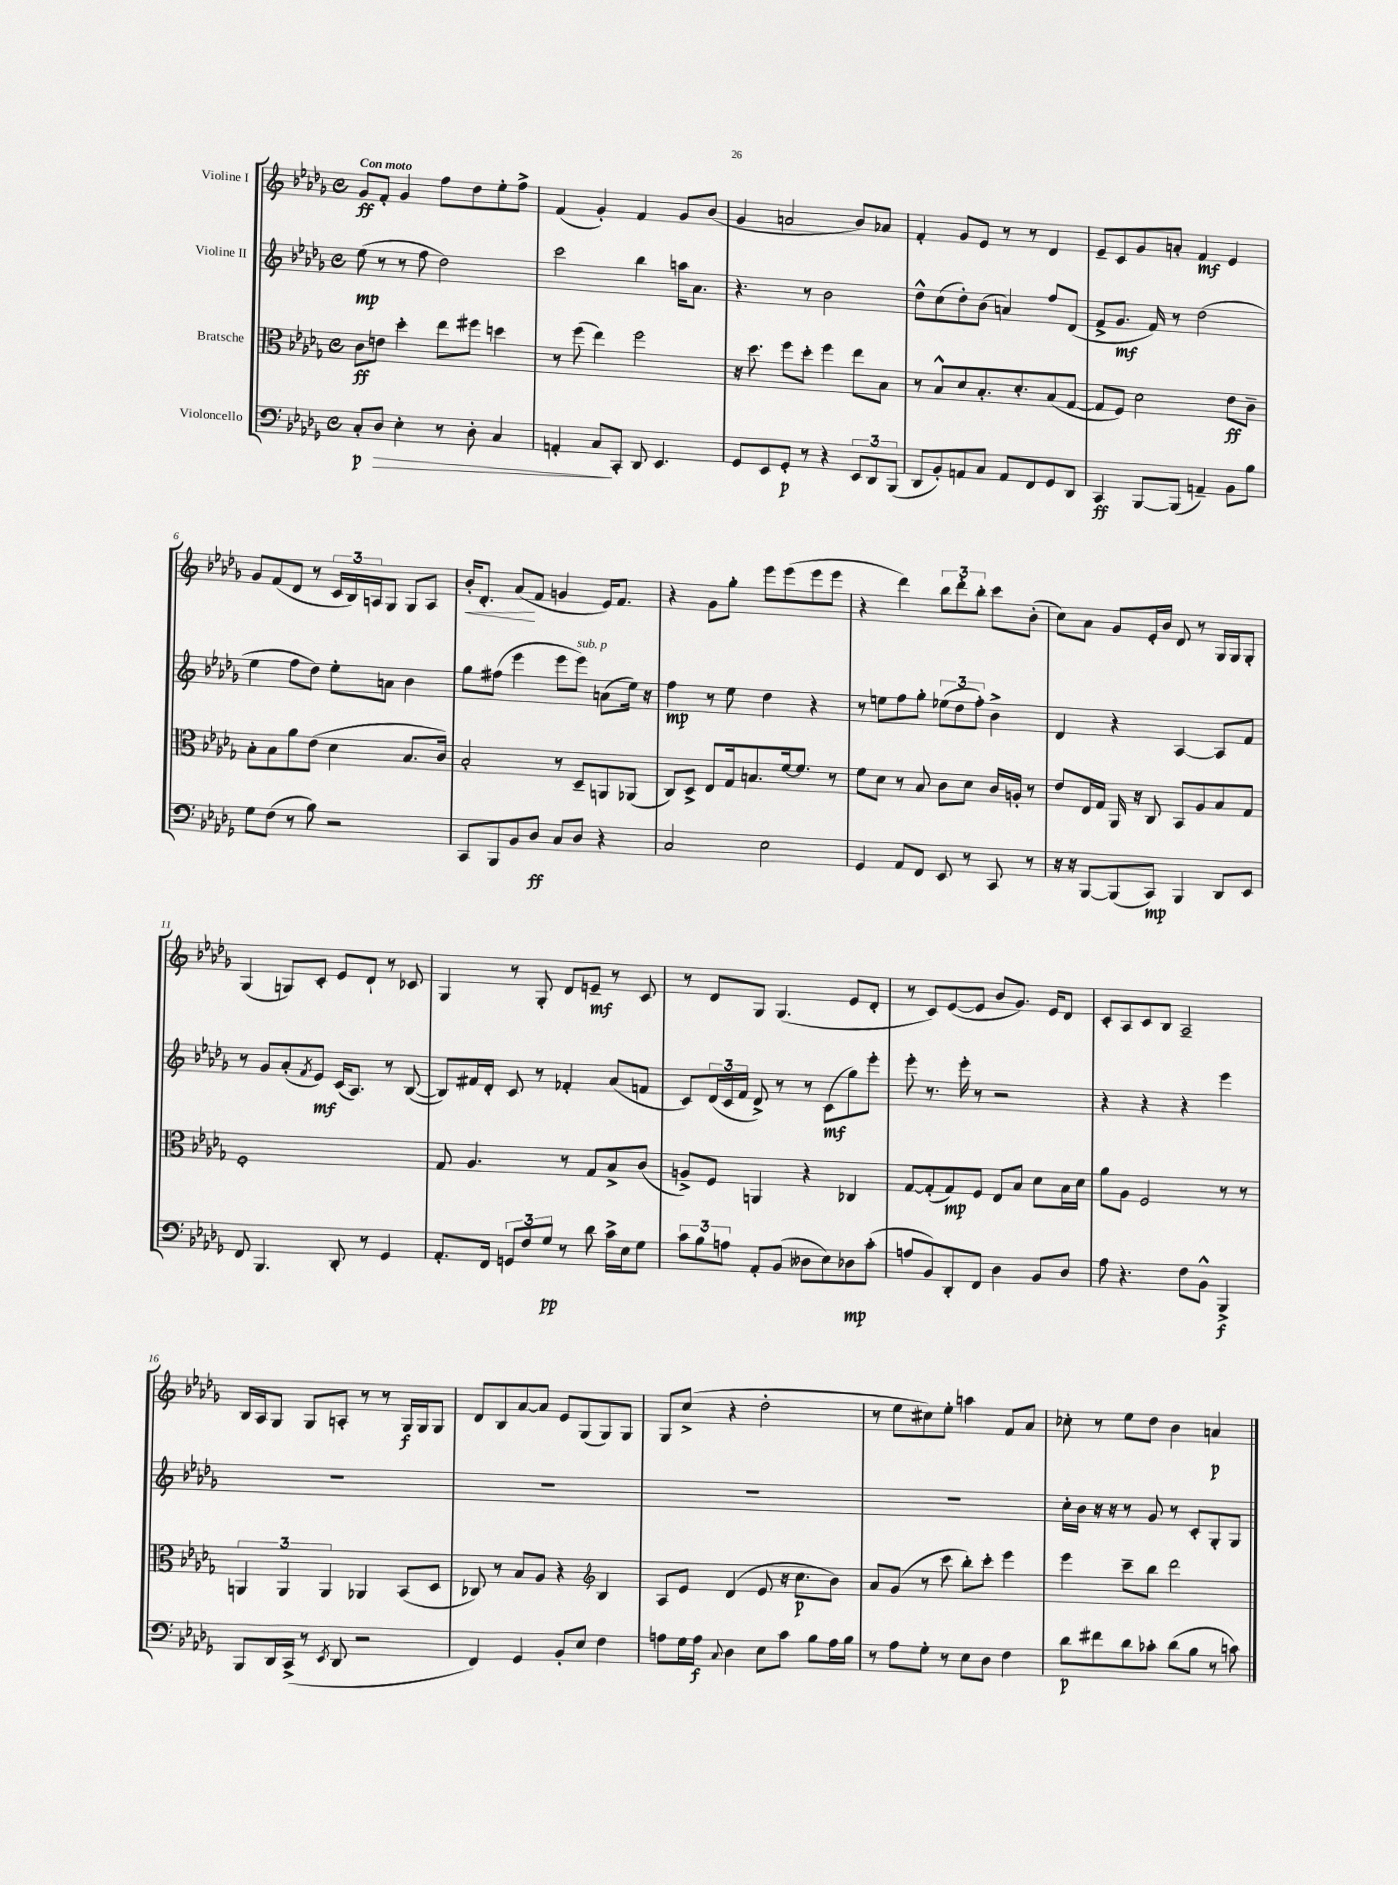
<<
\new StaffGroup <<
\new Staff = "s0" \with { instrumentName = "Violine I" } {
    \clef treble \key des \major \defaultTimeSignature \time 4/4 \tempo "Con moto"
    ges'8\ff f'8-. ges'4 f''8 des''8 ees''8-. f''8-> |
    f'4( ges'4-.) f'4 ges'8 bes'8( |
    ges'4 a'2 bes'8) aes'8 |
    f'4-. ges'8 ees'8 r8 r8 des'4 |
    ees'8-- c'8 ges'8 a'8-. f'4\mf ees'4 |
    ges'8 f'8( des'8 r8 \tuplet 3/2 { c'16 bes16) a16 } ges8 ges8 a8 |
    bes'16-.\< des'8.-. aes'8\!( f'8 g'4 ees'16) f'8. |
    r4 ges'8 ges''8-. ees'''8 ees'''8( ees'''8 ees'''8 |
    r4 des'''4) \tuplet 3/2 { bes''8 des'''8-. bes''8-. } c'''8 bes'8-.( |
    c''8) aes'8 ges'8 ees'16-. bes'16 des'8 r8 ges16 ges16 ges8-. |
    ges4( g8) c'8-. ees'8 des'8-! r8 ces'8 |
    ges4 r8 ges8-. des'8 e'8--\mf r8 c'8 |
    r8 des'8 ges8 ges4.( ees'8 des'8-. |
    r8 c'8) ees'8~( ees'8 bes'8 ges'8.) ees'16 des'8 |
    c'8-. aes8 c'8 bes8 aes2-- |
    bes16 aes16 ges8 ges8 a8-. r8 r8 ges16\f ges16 ges8 |
    des'8 bes8 aes'8~ aes'8 ees'8 ges8( ges8) ges8 |
    ges8 c''8->( r4 des''2-. |
    r8 ees''8 cis''8) ees''8-. a''4 f'8 aes'8 |
    ces''8-. r8 ees''8 des''8 bes'4 a'4\p \bar "|." |
}
\new Staff = "s1" \with { instrumentName = "Violine II" } {
    \clef treble \key des \major \defaultTimeSignature \time 4/4
    ees''8\mp( r8 r8 f''8 des''2) |
    c'''2 bes''4 a''16 aes'8. |
    r4. r8 bes'2 |
    des''8-^ c''8( des''8-.) bes'8( a'4) f''8 des'8( |
    f'8-> ges'8.\mf f'16) r8 des''2( |
    ees''4 f''8 des''8) ees''8-. a'8 bes'4 |
    ges''8 fis''8( ees'''4 ees'''8 ees'''8^\markup { \italic "sub. p" }) a'8( ees''16) r16 |
    f''4\mp r8 ees''8 des''4 r4 |
    r8 e''8 f''8 ges''8-. \tuplet 3/2 { ees''8( des''8 f''8-.) } bes'4-> |
    des'4 r4 aes4~ aes8 f'8 |
    r8 ges'8 aes'8-.( \acciaccatura { f'8 } ees'8\mf) c'16( aes8.) r8 bes8~( |
    bes8) fis'16 des'16-. c'8 r8 fes'4-. aes'8( f'8 |
    c'8) \tuplet 3/2 { des'16( c'16 f'16 } des'8->) r8 r8 c'8\mf( ges''8) ees'''8-. |
    ees'''8-. r8. ees'''16-. r8 r2 |
    r4 r4 r4 ees'''4 |
    R1 |
    R1 |
    R1 |
    R1 |
    c''16-. bes'16 r16 r16 r8 ges'8 r8 c'8-. ges8-. ges8 \bar "|." |
}
\new Staff = "s2" \with { instrumentName = "Bratsche" } {
    \clef alto \key des \major \defaultTimeSignature \time 4/4
    c'8\ff e'8 des''4-. ees''8 fis''8 d''4 |
    r8 f''8( ees''4) f''2 |
    r16 des''8. f''8 des''8-. f''4 ees''8 bes8 |
    r8 bes8-^ des'8 bes8.-. des'8.-. bes8( ges8~ |
    ges8 f8) des'2 ees'8\ff c'8-- |
    bes8-. bes8 aes'8 ees'8( des'4 bes8. c'16) |
    bes2-. r8 des8-- a,8 aes,8( |
    c8) des8-> ees8 ges16 b8. f'16~ f'8. r8 |
    f'8 des'8 r8 bes8 c'8 des'8 c'16 a16-. r8 |
    ees'8 ees16 ges16 aes,16 r16 c8 bes,8 aes8 bes8 ges8 |
    f1-. |
    ges8 aes4. r8 ges8 bes8-> c'8( |
    a8->) f8 a,4 r4 ces4 |
    ges8~ ges8-.( ges8\mp) f8 ees8 bes8 des'8 bes16 des'16 |
    aes'8 aes8 f2 r8 r8 |
    \tuplet 3/2 { a,4 a,4 a,4 } aes,4 bes,8( des8 |
    ces8) r8 bes8 aes8 r4 \clef treble bes4 |
    aes8 ees'8 des'4( ees'8 r16 c''8.\p bes'8) |
    aes'8 ges'8( r8 c'''8 bes''8-.) c'''8-. ees'''4 |
    ees'''4 c'''8-- bes''8 des'''2 \bar "|." |
}
\new Staff = "s3" \with { instrumentName = "Violoncello" } {
    \clef bass \key des \major \defaultTimeSignature \time 4/4
    c8-.\p des8\> ees4-. r8 des8-. c4 |
    a,4-. c8\! c,8-. des,8 ees,4. |
    ges,8 ees,8 ges,8-.\p r8 r4 \tuplet 3/2 { ees,8 des,8 bes,,8( } |
    des,8 bes,8-.) a,8 c8 a,8 f,8 ges,8 des,8 |
    c,4\ff bes,,8~ bes,,8( a,4--) bes,8 bes8 |
    ges8 f8( r8 bes8) r2 |
    c,8 bes,,8 bes,8 des8\ff c8 des8 r4 |
    c2 ees2 |
    ges,4 aes,8 f,8 ees,8 r8 c,8 r8 |
    r16 r16 bes,,8~ bes,,8( c,8\mp) bes,,4 des,8 ees,8 |
    f,8 bes,,4. des,8-. r8 ges,4 |
    aes,8.-. f,16 \tuplet 3/2 { g,8 f8 ges8\pp } r8 des'8 c'16-> ees16 ges8 |
    \tuplet 3/2 { c'8 bes8 a8 } aes,8-. bes,8( deses8 ees8) des8\mp c'8-.( |
    a8 bes,8) des,8-. f,8 des4 bes,8 des8 |
    aes8 r4. f8 bes,8-^ bes,,4->\f |
    bes,,8 des,16 c,16->( r8 \acciaccatura { ees,8 } des,8 r2 |
    f,4) ges,4 bes,8-. ees8 f4 |
    a8 ges16 a16\f \appoggiatura { c8 } des4 ees8 c'8 bes8 a16 bes16 |
    r8 aes8 ges8-. r8 ees8 des8 f4 |
    des'8\p fis'8 des'8 ces'8-. des'8( bes8 r8 c'8) \bar "|." |
}
>>
>>
